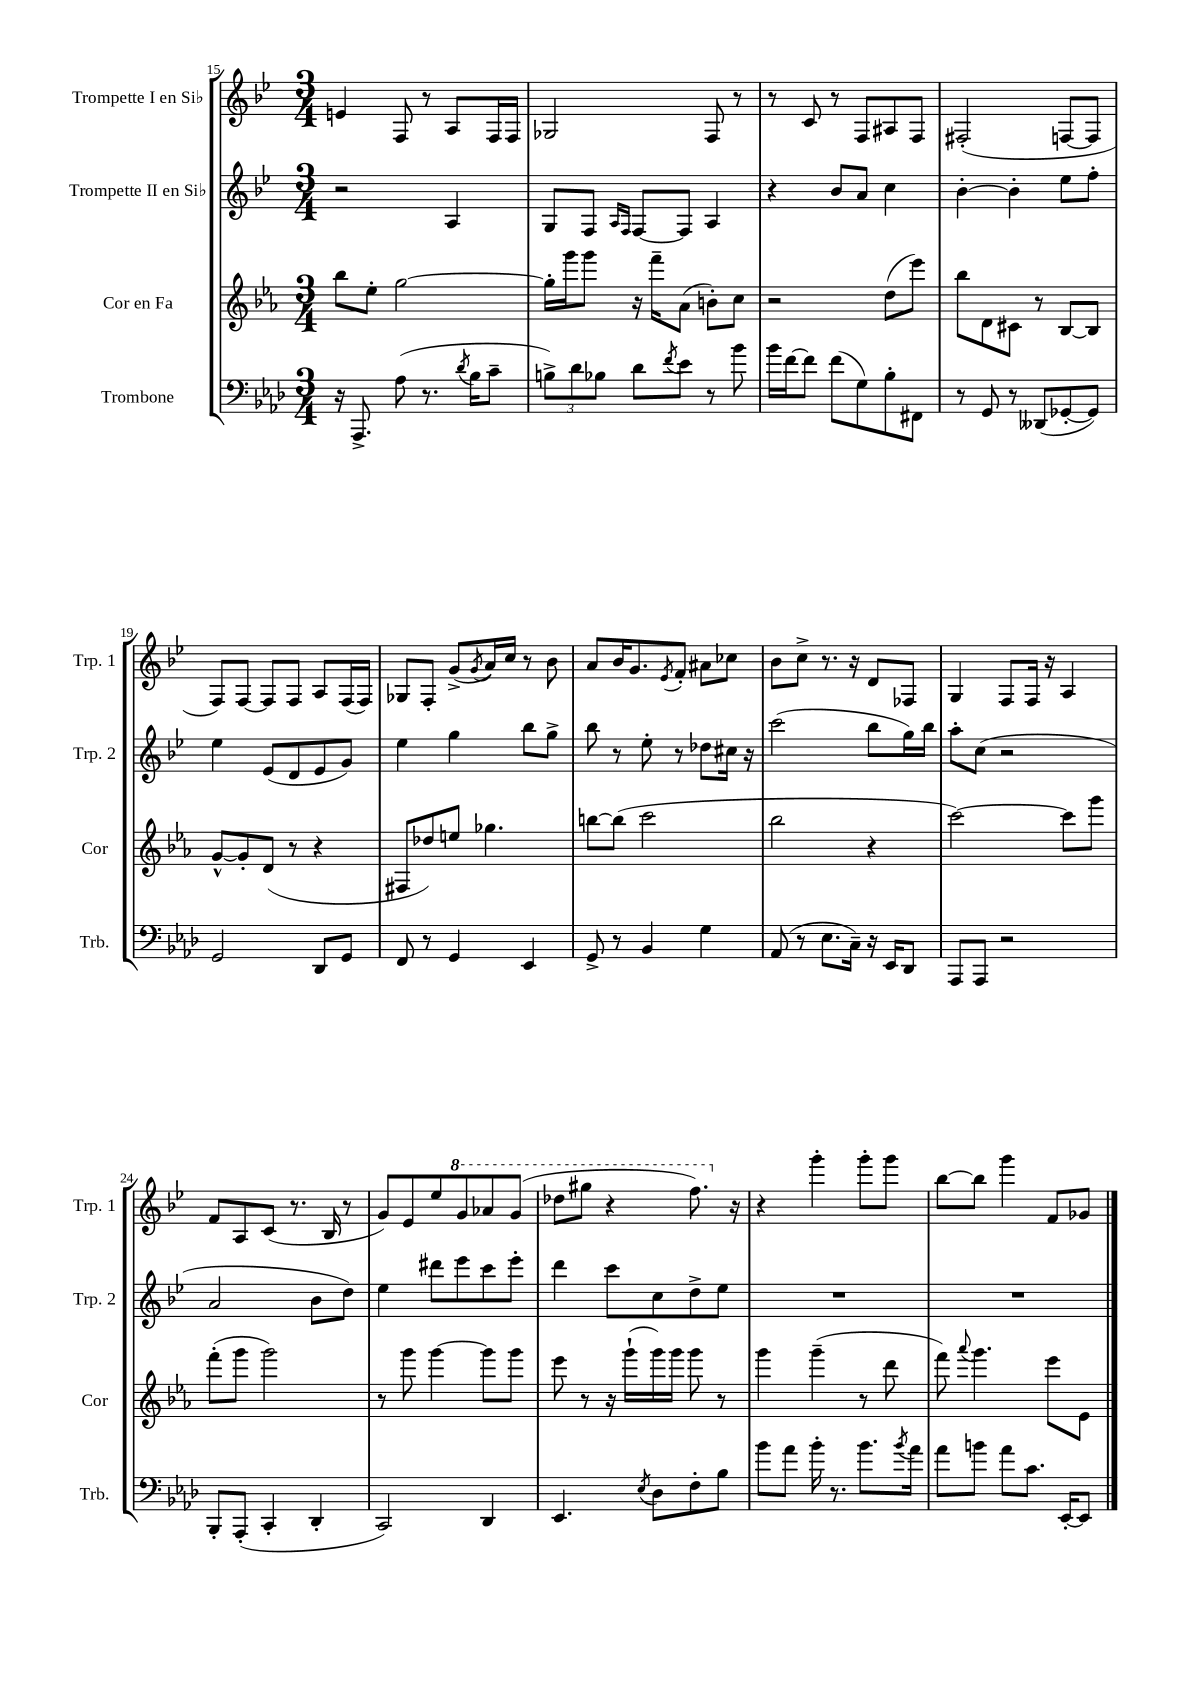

**kern	**kern	**kern	**kern
*part4	*part3	*part2	*part1
*staff4	*staff3	*staff2	*staff1
*I"Trombone	*I"Cor en Fa	*I"Trompette II en Si♭	*I"Trompette I en Si♭
*I'Trb.	*I'Cor	*I'Trp. 2	*I'Trp. 1
*clefF4	*clefG2	*clefG2	*clefG2
*k[b-e-a-d-]	*k[b-e-a-]	*k[b-e-]	*k[b-e-]
*M3/4	*M3/4	*M3/4	*M3/4
=15	=15	=15	=15
16r	8bb-\L	2r	4en/
8.AAA-^/	.	.	.
.	8ee-'\J	.	.
(8A-\	[2gg\	.	8F/
8.r	.	.	8r
.	.	4A/	8A/L
8qd-/	.	.	.
16B-\KL	.	.	.
8c~\J	.	.	16F/L
.	.	.	16F/JJ
=16	=16	=16	=16
12Bn^\L)	16gg'\LL]	8G/L	2G-X/
.	16ggg\J	.	.
12d-\	.	.	.
.	8ggg\J	8F/J	.
12B-X\J	.	.	.
.	.	16qqA/LL	.
.	.	16qqF/JJ	.
8d-\L	16r	[8F/L	.
.	16fff~\KL	.	.
8qf/	.	.	.
8e-\J	(8a-\J	8F/J]	.
8r	8bn'\L)	4A/	8F/
8b-\	8cc\J	.	8r
=17	=17	=17	=17
16b-\LL	2r	4r	8r
[16f\J	.	.	.
8f\J]	.	.	8c/
(8f\L	.	8b-/L	8r
8G\)	.	8a/J	8F/L
8B-'\	(8dd\L	4cc\	8A#X/
8FF#X\J	8eee-\J)	.	8F/J
=18	=18	=18	=18
8r	8bb-\L	[4b-'\	(2F#X'/
8GG/	8d\	.	.
8r	8c#X\J	4b-'\]	.
(8DD--X/L	8r	.	.
[8GG-X'/	[8B-/L	8ee-\L	[8Fn/L
8GG-/J])	8B-/J]	8ff'\J	8F/J]
!!LO:LB:g=z
=19	=19	=19	=19
2GG/	[8g^^/L	4ee-\	8F/L)
.	8g'/]	.	[8F/J
.	(8d/J	(8e-/L	8F/L]
.	8r	8d/	8F/J
8DD-/L	4r	8e-/	8A/L
8GG/J	.	8g/J)	(16F/L
.	.	.	16F/JJ)
=20	=20	=20	=20
8FF/	8F#X/L	4ee-\	8G-X/L
8r	8dd-X/)	.	8F'/J
4GG/	8een/J	4gg\	(8g^/L
.	.	.	8qg/
.	4.gg-X\	.	16a/L)
.	.	.	16cc/JJ
4EE-/	.	8bb-\L	8r
.	.	8gg^\J	8b-\
=21	=21	=21	=21
8GG^/	[8bbn\L	8bb-\	8a/L
8r	(8bb\J]	8r	16b-/K
.	.	.	8.g/
4BB-/	2ccc\	8ee-'\	.
.	.	.	8qe-/
.	.	8r	8f'/J
4G\	.	8dd-X\L	8a#X\L
.	.	16cc#X\Jk	8cc-X\J
.	.	16r	.
=22	=22	=22	=22
(8AA-/	2bb-\	(2ccc\	8b-\L
8r	.	.	8cc^\J
8.E-\L	.	.	8.r
16C~\Jk)	.	.	16r
16r	4r	8bb-\L	8d/L
16EE-/KL	.	.	.
8DD-/J	.	16gg\L)	8F-X/J
.	.	16bb-\JJ	.
=23	=23	=23	=23
8AAA-/L	[2ccc\)	8aa'\L	4G/
8AAA-/J	.	(8cc\J	.
2r	.	2r	8F/L
.	.	.	16F/Jk
.	.	.	16r
.	8ccc\L]	.	4A/
.	8ggg\J	.	.
!!LO:LB:g=z
=24	=24	=24	=24
8BBB-'/L	(8fff'\L	2a/	8f/L
(8AAA-'/J	8ggg\J	.	8A/
4CC'/	2ggg\)	.	(8c/J
.	.	.	8.r
4DD-'/	.	8b-\L	.
.	.	.	16B-/
.	.	8dd\J)	8r
=25	=25	=25	=25
2CC/)	8r	4ee-\	8g/L)
.	8ggg\	.	8e-/
.	[4ggg\	8ddd#X\L	8ee-/
*	*	*	*8va
.	.	8eee-\	8gg/
4DD-/	8ggg\L]	8ccc\	8aa-X/
.	8ggg\J	8eee-'\J	(8gg/J
=26	=26	=26	=26
4.EE-/	8eee-\	4ddd\	8ddd-X\L
.	8r	.	8ggg#X\J
.	16r	8ccc\L	4r
.	(16ggg`\LL	.	.
8qE-/	.	.	.
8D-\L	16ggg\)	8cc\	.
.	16ggg\JJ	.	.
8F'\	8ggg\	8dd^\	8.fff\)
8B-\J	8r	8ee-\J	.
*	*	*	*X8va
.	.	.	16r
=27	=27	=27	=27
8b-\L	4ggg\	2.r	4r
8a-\J	.	.	.
16b-'\	(4ggg~\	.	4ggg'\
8.r	.	.	.
8.b-\L	8r	.	8ggg'\L
.	8ddd\	.	8ggg\J
8qb-/	.	.	.
16a-\Jk	.	.	.
=28	=28	=28	=28
8a-\L	8fff\)	2.r	[8bb-\L
.	8qqaaa-/	.	.
8bn\J	4.ggg\	.	8bb-\J]
8a-\L	.	.	4ggg\
8.c\J	.	.	.
.	8eee-\L	.	8f/L
[16EE-'/KL	.	.	.
8EE-/J]	8e-\J	.	8g-X/J
==	==	==	==
*-	*-	*-	*-
